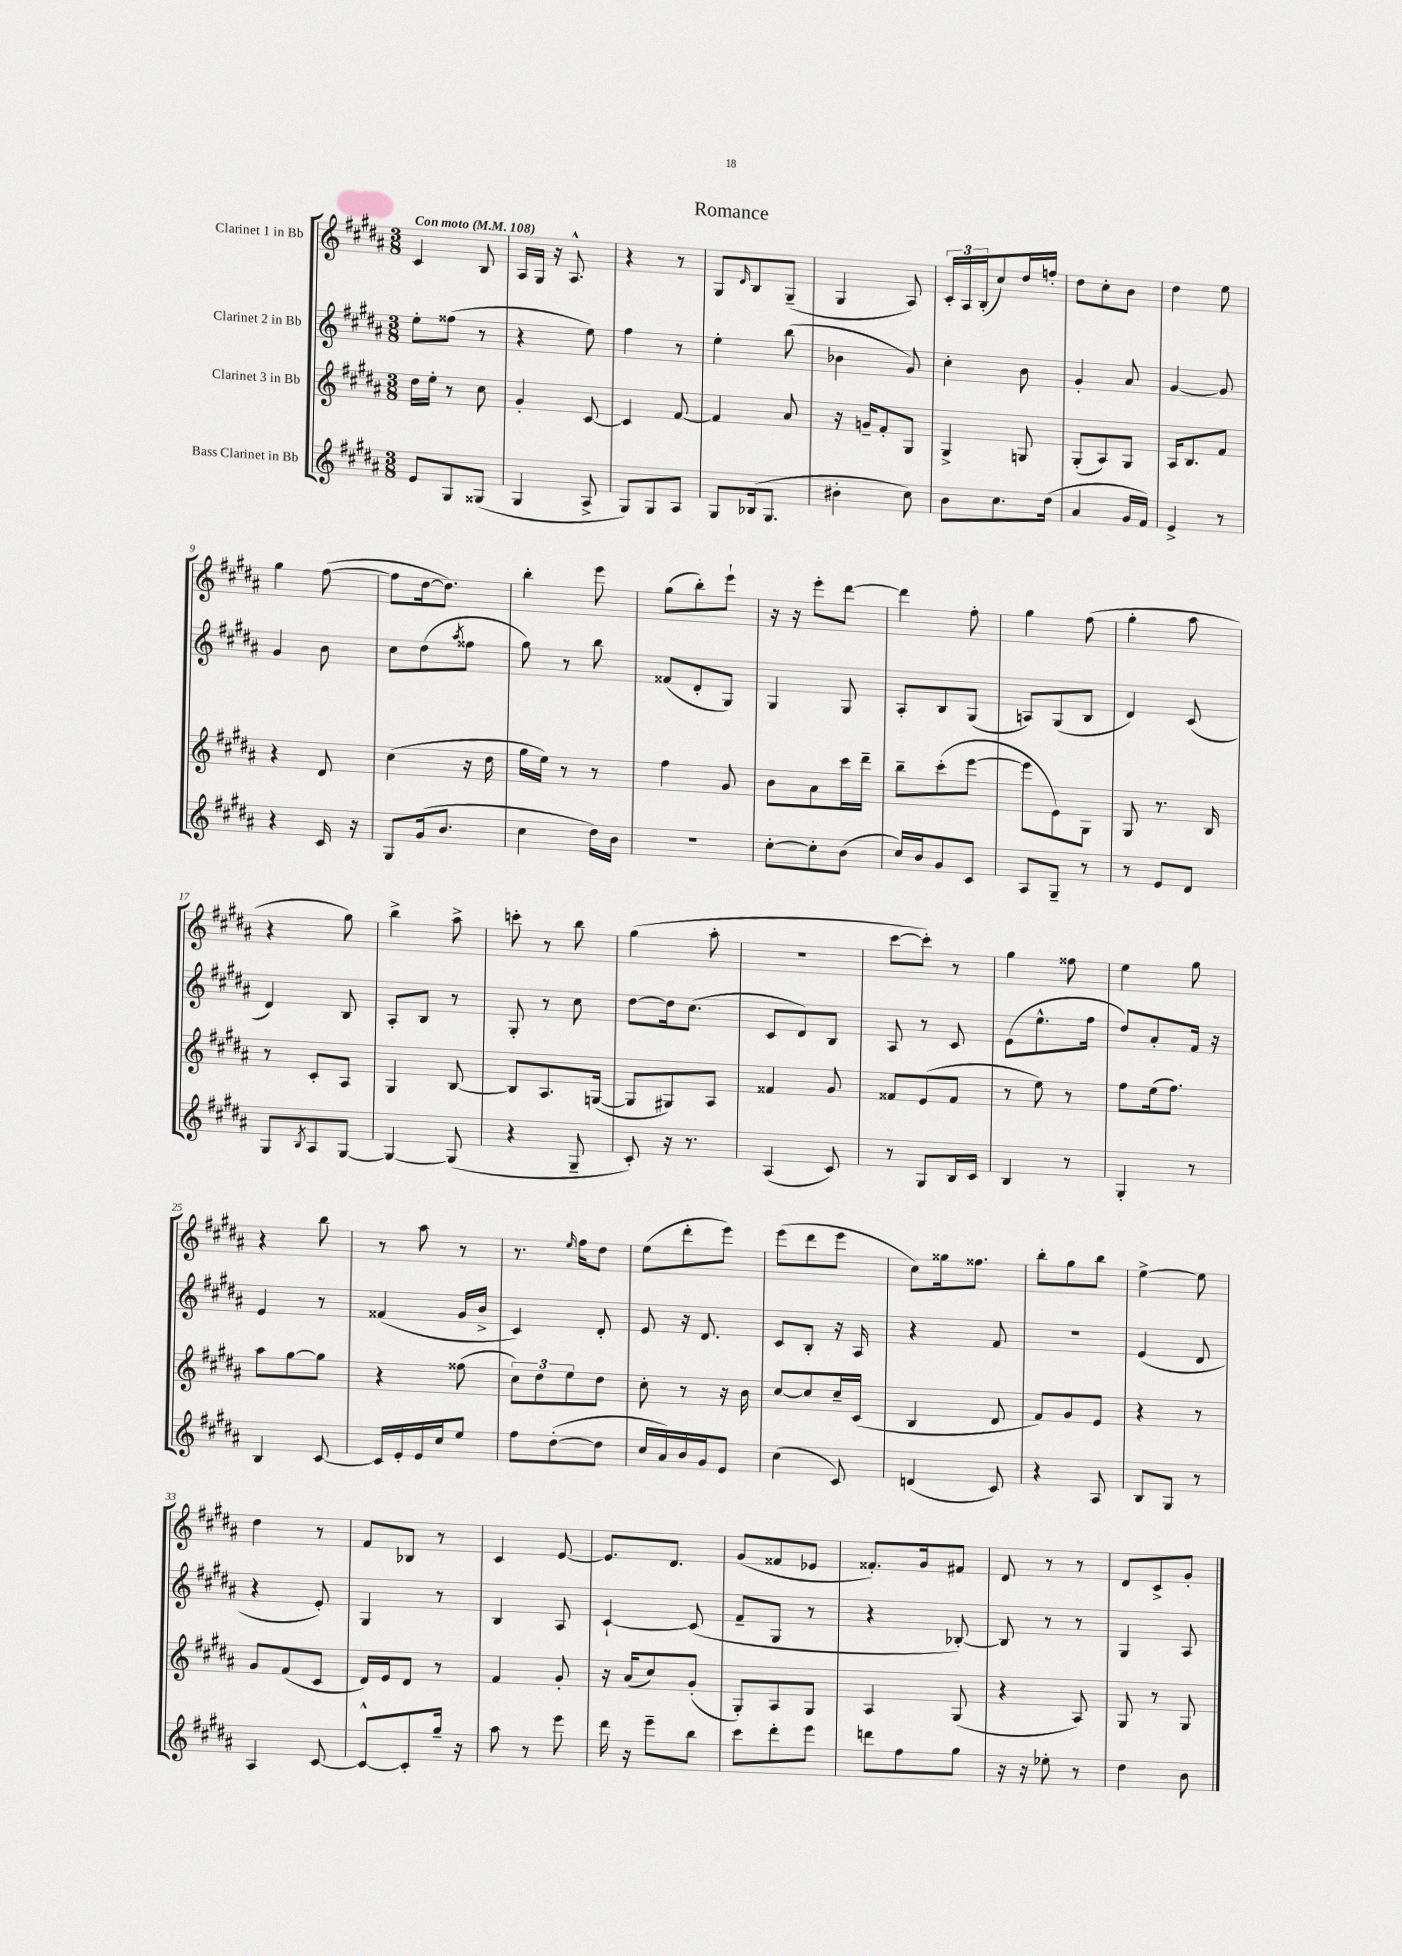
\header { title = "Romance" }
<<
\new StaffGroup <<
\new Staff = "s0" \with { instrumentName = "Clarinet 1 in Bb" } {
    \clef treble \key b \major \numericTimeSignature \time 3/8 \tempo "Con moto" 4 = 108
    cis'4 b8 |
    ais16 gis16 r16 ais8.-^ |
    r4 r8 |
    gis8 \grace { dis'16 } b8 gis8--( |
    gis4 ais8) |
    \tuplet 3/2 { cis'16-. ais16 b16-.( } cis''8) dis''16 f''16-. |
    dis''8 cis''8-. b'8 |
    dis''4 e''8 |
    gis''4 fis''8~( |
    fis''8 dis''16~ dis''8.) |
    b''4-. e'''8 |
    gis''8( b''8-.) e'''8-! |
    r16 r16 e'''8-. dis'''8~ |
    dis'''4 fis''8-. |
    gis''4 fis''8( |
    gis''4-. ais''8 |
    r4 gis''8) |
    b''4-> ais''8-> |
    c'''8-. r8 b''8 |
    gis''4( ais''8-. |
    R4. |
    cis'''8~ cis'''8-.) r8 |
    gis''4 fisis''8 |
    e''4 gis''8 |
    r4 b''8 |
    r8 ais''8 r8 |
    r8. \grace { e''16 } fis''16 dis''8 |
    e''8( dis'''8-. e'''8) |
    e'''8( dis'''8 e'''8 |
    cis''8) gisis''16 fisis''8. |
    b''8-. gis''8 b''8 |
    e''4~-> e''8 |
    dis''4 r8 |
    fis'8 bes8 r8 |
    cis'4 e'8~ |
    e'8. dis'8. |
    gis'8( fisis'8 ees'8 |
    fisis'8.-.) gis'16 fis'8 |
    dis'8 r8 r8 |
    dis'8 cis'8-> gis'8-. \bar "|." |
}
\new Staff = "s1" \with { instrumentName = "Clarinet 2 in Bb" } {
    \clef treble \key b \major \numericTimeSignature \time 3/8
    e''8-. fisis''8( r8 |
    r4 e''8) |
    fis''4 r8 |
    e''4-. b''8( |
    bes'4 gis'8) |
    cis''4-. b'8 |
    gis'4-. ais'8 |
    gis'4~ gis'8 |
    gis'4 b'8 |
    cis''8 dis''8( \acciaccatura { ais''8 } fisis''8 |
    gis''8) r8 b''8 |
    fisis'8( dis'8-. gis8) |
    gis4 gis8 |
    ais8-. b8 gis8( |
    a8) gis8( b8 |
    dis'4) cis'8( |
    dis'4) b8 |
    ais8-. b8 r8 |
    gis8-. r8 cis''8 |
    dis''8~ dis''16 cis''8.( |
    cis'8 dis'8) b8 |
    ais8 r8 cis'8 |
    e'8( e''8.-^ fis''16 |
    dis''8) ais'8-. fis'16 r16 |
    e'4 r8 |
    fisis'4( gis'16 b'16-> |
    cis'4) dis'8-. |
    e'8 r16 dis'8. |
    cis'8 b8-. r16 ais16 |
    r4 fis'8 |
    R4. |
    e'4( dis'8 |
    r4 e'8-.) |
    gis4 r8 |
    b4 ais8 |
    cis'4~-! cis'8( |
    fis'8-- gis8 r8 |
    r4 bes8~-.) |
    bes8 r8 r8 |
    gis4 ais8 \bar "|." |
}
\new Staff = "s2" \with { instrumentName = "Clarinet 3 in Bb" } {
    \clef treble \key b \major \numericTimeSignature \time 3/8
    dis''16 e''16-. r8 cis''8 |
    gis'4-. cis'8~ |
    cis'4 fis'8~ |
    fis'4 ais'8 |
    r16 g'16-- fis'8-. gis8 |
    gis4-> g8 |
    gis8-.( ais8) gis8 |
    ais16 b8. fis'8 |
    r4 dis'8 |
    cis''4( r16 dis''16 |
    gis''16 e''16) r8 r8 |
    fis''4 gis'8 |
    b'8 ais'8 cis'''16 dis'''16-- |
    b''8-- cis'''8-.( e'''8~ |
    e'''8 e'8) gis8 |
    gis8 r8. b16 |
    r8 cis'8-. ais8 |
    gis4 b8~ |
    b8 ais8. g16~( |
    g8 gis8) ais8 |
    fisis'4 gis'8 |
    fisis'8 e'8( fisis'8 |
    r8 e''8) r8 |
    fis''8 e''16( fis''8.) |
    ais''8 gis''8~ gis''8 |
    r4 fisis''8( |
    \tuplet 3/2 { cis''8) dis''8 e''8 } dis''8 |
    cis''8-. r8 r16 b'16 |
    cis''8~ cis''8 cis''16-- cis'16( |
    b4 dis'8 |
    fis'8) gis'8 e'8 |
    r4 r8 |
    gis'8 fis'8( cis'8 |
    dis'16) e'16 dis'8 r8 |
    fis'4 gis'8-. |
    r16 ais'16( cis''8) gis'8-.( |
    gis8-.) ais8 gis8 |
    ais4 gis8( |
    r4 ais8) |
    gis8 r8 gis8 \bar "|." |
}
\new Staff = "s3" \with { instrumentName = "Bass Clarinet in Bb" } {
    \clef treble \key b \major \numericTimeSignature \time 3/8
    e'8 gis8 gisis8( |
    gis4 ais8-> |
    gis8) gis8 ais8 |
    gis8 bes16( gis8. |
    bis'4-. cis''8) |
    b'8 cis''8. dis''16( |
    ais'4 gis'16 fis'16) |
    e'4-> r8 |
    r4 cis'16 r16 |
    gis8 gis'16( b'8. |
    cis''4 dis''16) b'16 |
    R4. |
    cis''8~-. cis''8-. b'8( |
    cis''16) b'16 gis'8 cis'8 |
    ais8 gis8-- r8 |
    r8 e'8 dis'8 |
    gis8 \acciaccatura { b8 } ais8 gis8~ |
    gis4~ gis8( |
    r4 gis8-- |
    cis'8-.) r16 r8. |
    ais4( cis'8) |
    r8 gis8 b16 cis'16 |
    b4 r8 |
    gis4-. r8 |
    b4 cis'8~ |
    cis'16 e'16-. e'16 cis''16 e''8 |
    fis''8 dis''8~-.( dis''8 |
    cis''16 ais'16) b'16 gis'16 e'8 |
    cis''4( cis'8) |
    d'4( cis'8) |
    r4 ais8 |
    b8 gis8 r8 |
    ais4 cis'8~ |
    cis'8~-^ cis'8-. gis''16-- r16 |
    ais''8 r8 e'''8 |
    dis'''16 r16 e'''8-- b''8 |
    cis'''8 dis'''8-. e'''8 |
    d'''8 fis''8 gis''8 |
    r16 r16 ees''8-. r8 |
    dis''4 b'8 \bar "|." |
}
>>
>>
